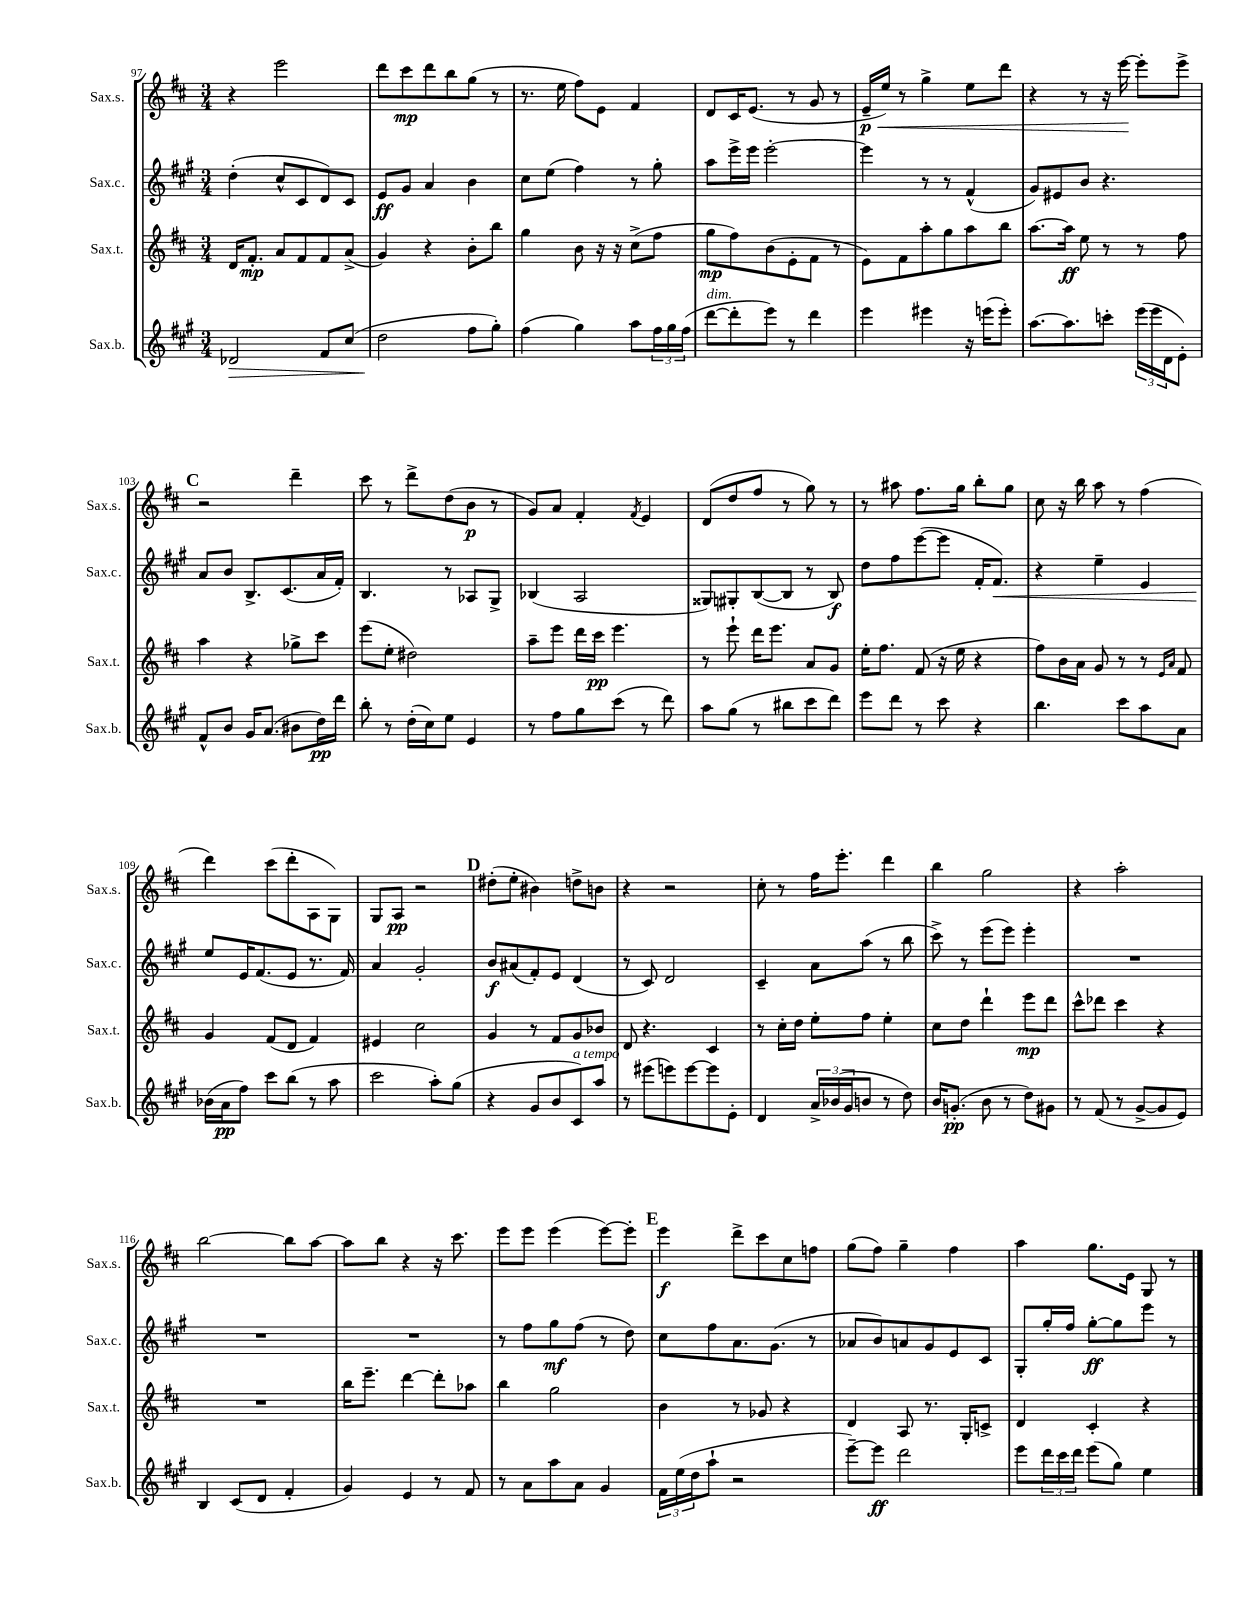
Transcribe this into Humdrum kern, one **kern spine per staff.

**kern	**kern	**kern	**kern
*staff4	*staff3	*staff2	*staff1
*clefG2	*clefG2	*clefG2	*clefG2
*k[f#c#g#]	*k[f#c#]	*k[f#c#g#]	*k[f#c#]
*M3/4	*M3/4	*M3/4	*M3/4
2d-	16d	(4dd'	4r
.	8.f#'	.	.
.	8a	8cc#^^	2eee
.	8f#	8c#	.
8f#	8f#	8d)	.
(8cc#	(8a^	8c#	.
=	=	=	=
2dd	4g)	8e	8ddd
.	.	8g#	8ccc#
.	4r	4a	8ddd
.	.	.	8bb
8ff#	8b'	4b	(8gg
8gg#')	8bb	.	8r
=	=	=	=
(4ff#	4gg	8cc#	8.r
.	.	(8ee	.
.	.	.	16ee
4gg#)	8b	4ff#)	8ff#)
.	16r	.	8e
.	16r	.	.
8aa	(8cc#^	8r	4f#
24ff#	8ff#	8gg#'	.
24gg#	.	.	.
(24ff#	.	.	.
=	=	=	=
[8ddd	8gg	8aa	8d
8ddd']	8ff#)	16eee^	16c#
.	.	16eee	(8.e
8eee)	(8b	[2eee'	.
8r	8e'	.	8r
4ddd	8f#	.	8g
.	8r	.	8r
=	=	=	=
4eee	8e)	4eee]	16e~
.	.	.	16ee)
.	8f#	.	8r
4eee#	8aa'	8r	4gg^
.	8gg	8r	.
16r	8aa	(4f#^^	8ee
(16eee	.	.	.
8eee')	8bb	.	8ddd
=	=	=	=
[8.aa	[8.aa	8g#)	4r
.	.	8e#	.
8.aa]	16aa]	.	.
.	8ee	8b	8r
8ccc'	8r	4.r	16r
.	.	.	[16eee
(24eee	8r	.	8eee']
24eee	.	.	.
24d	.	.	.
8e')	8ff#	.	8eee^
=	=	=	=
8f#^^	4aa	8a	2r
8b	.	8b	.
16g#	4r	8.B^	.
(8.a	.	.	.
.	.	(8.c#	.
8b#	8gg-^	.	4ddd~
16dd)	8ccc#	16a	.
16ddd	.	16f#')	.
=	=	=	=
8bb'	(8eee	4.B	8ccc#
8r	8ee'	.	8r
(16dd'	2dd#)	.	8ddd^
16cc#)	.	.	.
8ee	.	8r	(8dd
4e	.	8A-	8b
.	.	8G#^	8r
=	=	=	=
8r	8aa~	(4B-	8g)
8ff#	8eee	.	8a
8gg#	16ddd	2A	4f#'
.	16ccc#	.	.
(8ccc#	4.eee	.	.
.	.	.	8qf#
8r	.	.	4e
8ddd)	.	.	.
=	=	=	=
8aa	8r	8G##)	(8d
(8gg#	8eee`	8G#'	8dd
8r	16ddd	([8B	8ff#
.	8.eee	.	.
8bb#	.	8B]	8r
8ccc#	8a	8r	8gg)
8ddd)	8g	8B)	8r
=	=	=	=
8eee	16ee'	8dd	8r
.	8.ff#	.	.
8ddd	.	8ff#	8aa#
8r	(8f#	([8eee	8.ff#
8ccc#	16r	8eee]	.
.	16ee	.	16gg
4r	4r	16f#'	8bb'
.	.	8.f#)	.
.	.	.	8gg
=	=	=	=
4.bb	8ff#)	4r	8cc#
.	16b	.	16r
.	16a	.	16bb
.	8g	4ee~	8aa
8ccc#	8r	.	8r
8aa	8r	4e	(4ff#
.	16qqe	.	.
.	16qqa	.	.
8a	8f#	.	.
=	=	=	=
(16b-	4g	8ee	4ddd)
16a	.	.	.
8ff#)	.	16e	.
.	.	(8.f#	.
8ccc#	(8f#	.	(8ccc#
(8bb	8d	8e	8ddd'
8r	4f#)	8.r	8A
8aa	.	.	8G)
.	.	16f#)	.
=	=	=	=
2ccc#	4e#	4a	8G
.	.	.	8A
.	2cc#	2g#'	2r
8aa')	.	.	.
(8gg#	.	.	.
=	=	=	=
4r	4g	8b	(8dd#'
.	.	(8a#	8ee'
8g#	8r	8f#')	4b#)
8b	8f#	8e	.
8c#)	8g	(4d	8dd^
8aa	8b-	.	8b
=	=	=	=
8r	8d	8r	4r
(8eee#	4.r	8c#)	.
8eee)	.	2d	2r
[8eee	.	.	.
8eee]	4c#	.	.
8e'	.	.	.
=	=	=	=
4d	8r	4c#~	8cc#'
.	16cc#'	.	8r
.	16dd	.	.
24a^	8ee'	8a	16ff#
(24b-	.	.	.
.	.	.	8.eee'
24g#	.	.	.
8b	8ff#	(8aa	.
8r	4ee'	8r	4ddd
8dd)	.	8bb	.
=	=	=	=
16b	8cc#	8ccc#^)	4bb
(8.g'	.	.	.
.	8dd	8r	.
8b	4ddd`	(8eee	2gg
8r	.	8eee)	.
8dd)	8eee	4eee'	.
8g#	8ddd	.	.
=	=	=	=
8r	8ccc#^^	2.r	4r
(8f#	8ddd-	.	.
8r	4ccc#	.	2aa'
[8g#^	.	.	.
8g#]	4r	.	.
8e)	.	.	.
=	=	=	=
4B	2.r	2.r	[2bb
(8c#	.	.	.
8d	.	.	.
4f#'	.	.	8bb]
.	.	.	[8aa
=	=	=	=
4g#)	16bb	2.r	8aa]
.	8.eee~	.	.
.	.	.	8bb
4e	[4ddd	.	4r
8r	8ddd']	.	16r
.	.	.	8.ccc#
8f#	8aa-	.	.
=	=	=	=
8r	4bb	8r	8eee
8a	.	8ff#	8eee
8aa	2gg	8gg#	(4eee
8a	.	(8ff#	.
4g#	.	8r	[8eee)
.	.	8dd)	8eee']
=	=	=	=
24f#	4b	8cc#	4eee
(24ee	.	.	.
24dd	.	.	.
8aa`	.	8ff#	.
2r	8r	8.a	8ddd^
.	8g-	.	8ccc#
.	.	(8.g#	.
.	4r	.	8cc#
.	.	8r	8ff
=	=	=	=
[8eee~)	4d	8a-	(8gg
8eee]	.	8b)	8ff#)
2ddd	8A	8a	4gg~
.	8.r	8g#	.
.	.	8e	4ff#
.	16G'	.	.
.	8c^	8c#	.
=	=	=	=
8eee	4d	8G#'	4aa
24ddd	.	16gg#'	.
24ccc#	.	.	.
.	.	16ff#	.
24ddd	.	.	.
(8eee	4c#'	[8gg#'	8.gg
8gg#)	.	8gg#]	.
.	.	.	16e
4ee	4r	8eee	8G
.	.	8r	8r
==	==	==	==
*-	*-	*-	*-
